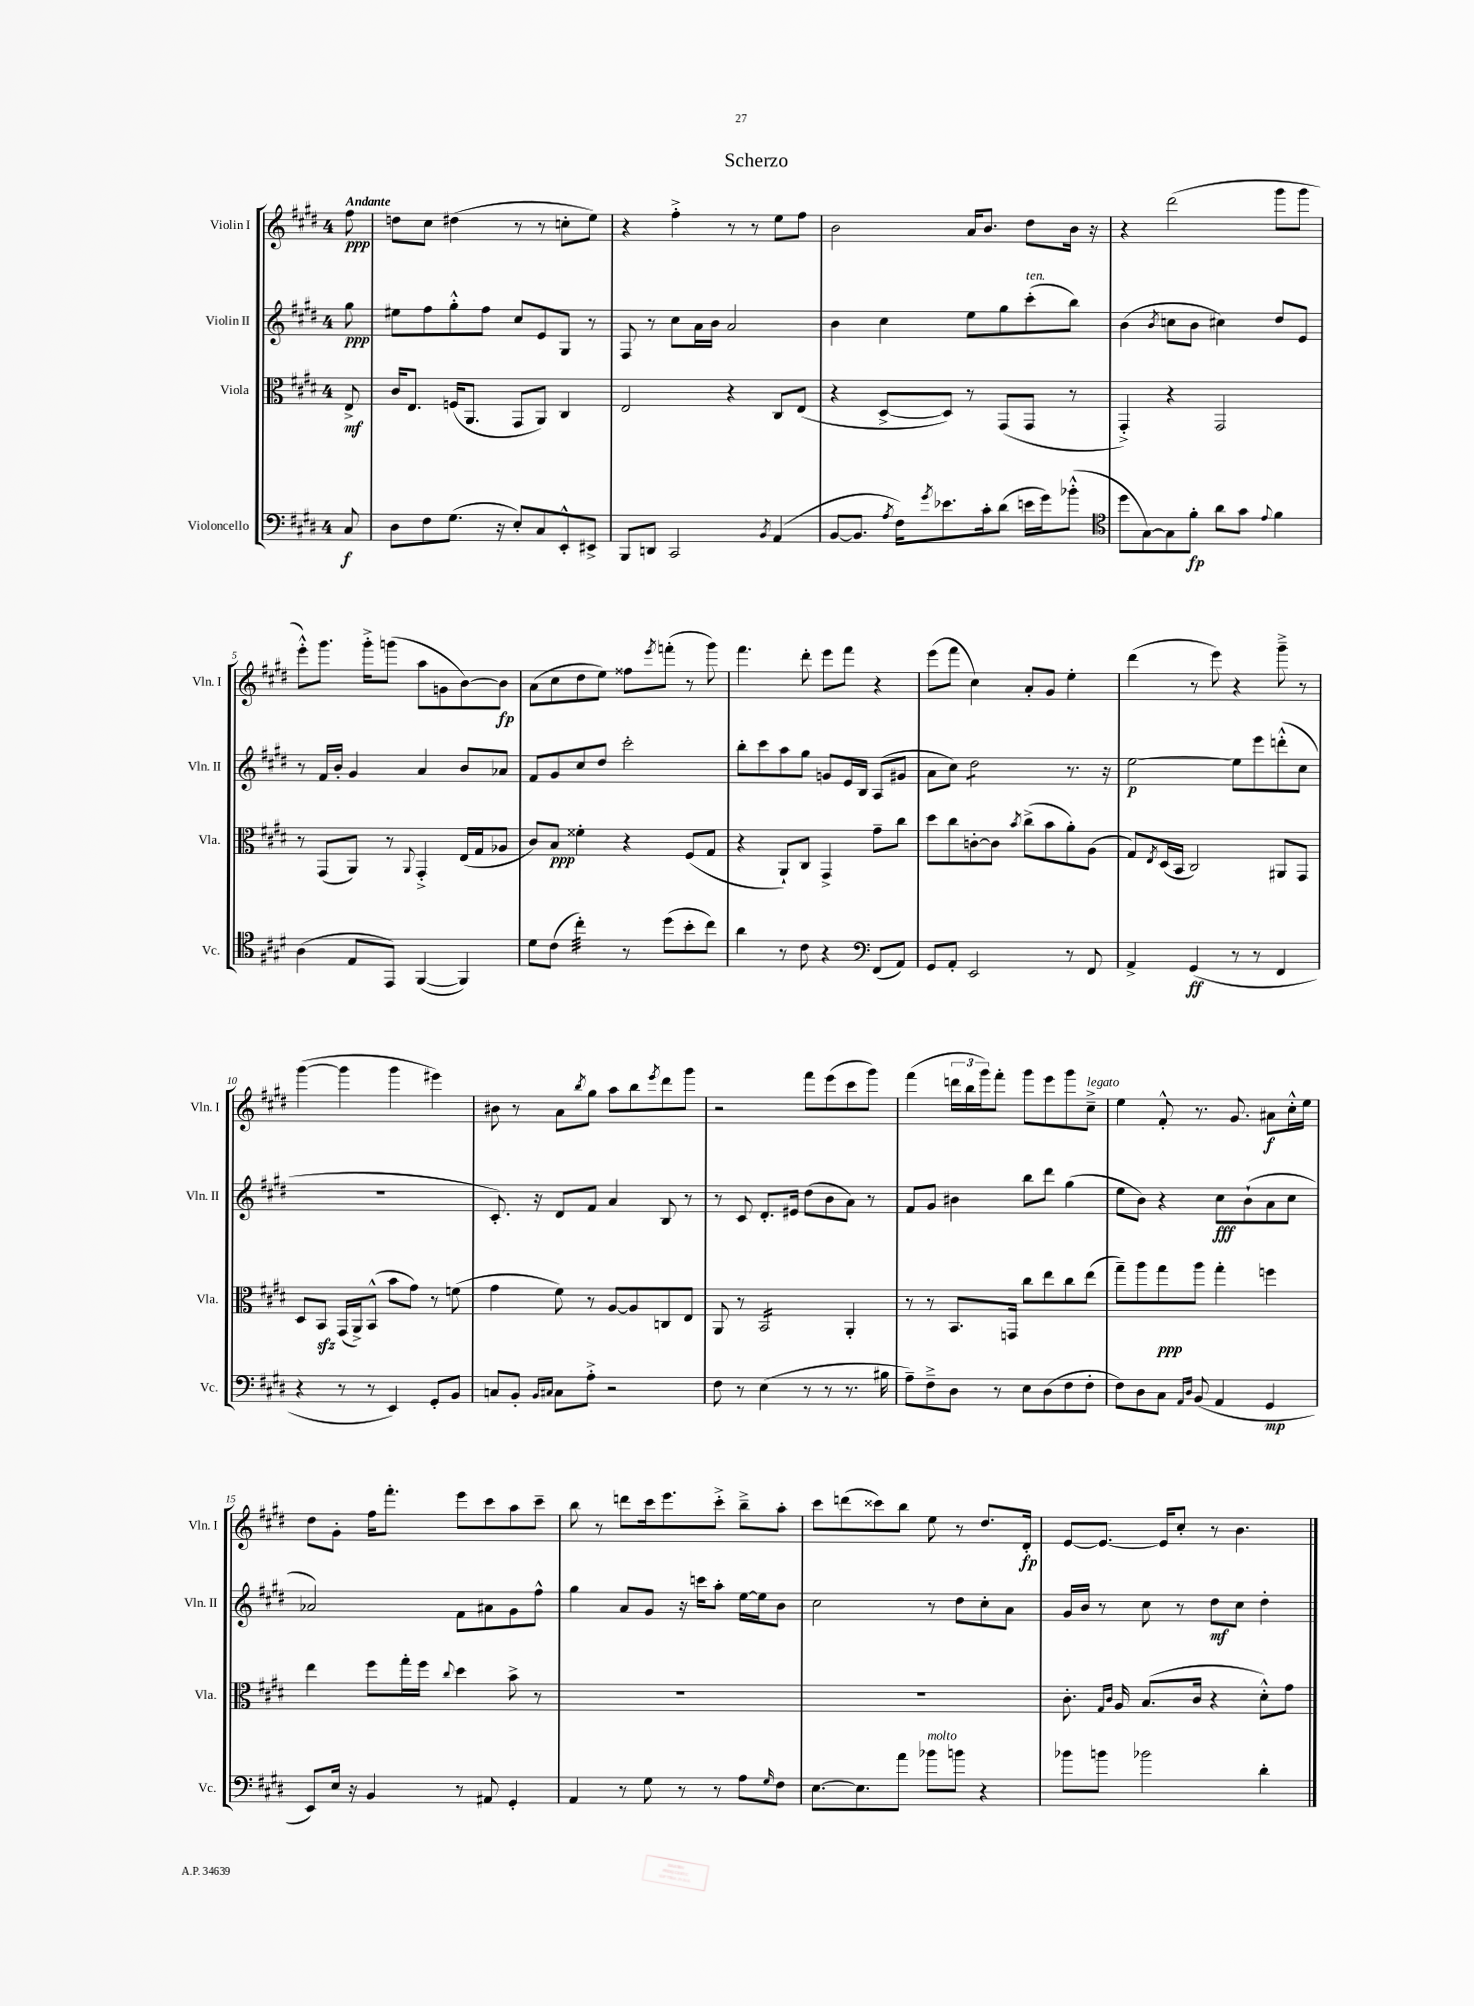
\header { title = "Scherzo" }
<<
\new StaffGroup <<
\new Staff = "s0" \with { instrumentName = "Violin I" shortInstrumentName = "Vln. I" } {
    \clef treble \key e \major \once \override Staff.TimeSignature.style = #'single-digit \time 4/4 \partial 8 \tempo "Andante"
    fis''8\ppp |
    d''8 cis''8 dis''4( r8 r8 c''8-. e''8) |
    r4 fis''4-.-> r8 r8 e''8 fis''8 |
    b'2 a'16 b'8. dis''8 b'16 r16 |
    r4 dis'''2( gis'''8 gis'''8 |
    e'''8-.-^) gis'''8. gis'''16-.-> g'''8( a''8 g'8 b'8~) b'8\fp |
    a'8( cis''8 dis''8 e''8) fisis''8 \acciaccatura { e'''8 } f'''8-.( r8 gis'''8) |
    fis'''4. dis'''8-. e'''8 fis'''8 r4 |
    e'''8( fis'''8 cis''4) a'8-. gis'8 e''4-. |
    dis'''4( r8 e'''8) r4 gis'''8---> r8 |
    gis'''4~( gis'''4 gis'''4 eis'''4) |
    bis'8 r8 a'8 \acciaccatura { b''8 } gis''8 a''8 b''8 \acciaccatura { e'''8 } dis'''8 gis'''8 |
    r2 fis'''8 e'''8( cis'''8 gis'''8) |
    fis'''4( \tuplet 3/2 { d'''16 b''16 gis'''16) } fis'''8-. gis'''8 e'''8 gis'''8 cis''8--->^\markup { \italic "legato" } |
    e''4 fis'8-.-^ r8. gis'8. ais'8\f cis''16-.-^ e''16 |
    dis''8 gis'8-. fis''16 fis'''8.-. e'''8 cis'''8 a''8 cis'''8-- |
    b''8 r8 d'''8 cis'''16 e'''8. cis'''8-.-> b''8---> a''8-. |
    cis'''8 d'''8( cisis'''8) b''8 e''8 r8 dis''8. dis'16-.\fp |
    e'8~ e'8.~ e'16 cis''8-. r8 b'4. \bar "|." |
}
\new Staff = "s1" \with { instrumentName = "Violin II" shortInstrumentName = "Vln. II" } {
    \clef treble \key e \major \once \override Staff.TimeSignature.style = #'single-digit \time 4/4 \partial 8
    gis''8\ppp |
    eis''8 fis''8 gis''8-.-^ fis''8 cis''8 e'8 gis8 r8 |
    fis8 r8 cis''8 a'16 b'16 a'2 |
    b'4 cis''4 e''8 gis''8 cis'''8-.^\markup { \italic "ten." }( b''8) |
    b'4( \acciaccatura { b'8 } c''8 b'8 cis''4) dis''8 e'8 |
    r8 fis'16 b'16-. gis'4 a'4 b'8 aes'8 |
    fis'8 gis'8 cis''8 dis''8 cis'''2-. |
    b''8-. cis'''8 a''8 gis''8 g'8 e'16 b16 a8( gis'8 |
    a'8 cis''8) dis''2:8 r8. r16 |
    e''2~\p e''8 e'''8 d'''8-.-^( cis''8 |
    R1 |
    cis'8.-.) r16 dis'8 fis'8 a'4 b8 r8 |
    r8 cis'8 dis'8.-. eis'16 dis''8( b'8 a'8) r8 |
    fis'8 gis'8 bis'4 b''8 dis'''8 gis''4( |
    e''8 b'8) r4 cis''8\fff b'8-!( a'8 cis''8 |
    aes'2) fis'8 ais'8 gis'8 fis''8-^ |
    gis''4 a'8 gis'8 r16 c'''16 a''8-. e''16~ e''16 b'8 |
    cis''2 r8 dis''8 cis''8-. a'8 |
    gis'16 b'16 r8 cis''8 r8 dis''8\mf cis''8 dis''4-. \bar "|." |
}
\new Staff = "s2" \with { instrumentName = "Viola" shortInstrumentName = "Vla." } {
    \clef alto \key e \major \once \override Staff.TimeSignature.style = #'single-digit \time 4/4 \partial 8
    e8->\mf |
    cis'16 e8. f16( a,8. gis,8 a,8) cis4 |
    e2 r4 cis8 e8( |
    r4 dis8~-> dis8) r8 gis,8( gis,8 r8 |
    gis,4-.->) r4 gis,2 |
    r8 gis,8( a,8) r8 \appoggiatura { a,8 } gis,4-.-> e16( gis16 aes8 |
    cis'8) b8\ppp fisis'4-. r4 fis8( gis8 |
    r4 a,8-!) cis8 gis,4-> gis'8-- cis''8 |
    dis''8 cis''8 c'8~-. c'8 \acciaccatura { b'8 } cis''8->( b'8 a'8-.) a8( |
    gis8) \acciaccatura { e8 } dis16( b,16 cis2) ais,8 gis,8 |
    dis8 b,8\sfz gis,16( a,16->) b,8-^( b'8 gis'8) r8 f'8( |
    gis'4 fis'8) r8 a8~ a8 c8 e8 |
    a,8 r8 b,2:16 a,4-. |
    r8 r8 b,8. g,16 cis''8 e''8 cis''8 e''8( |
    gis''8--) a''8 gis''8\ppp a''8 gis''4-. f''4 |
    e''4 fis''8 gis''16-. fis''16 \appoggiatura { cis''8 } dis''4 b'8-> r8 |
    R1 |
    R1 |
    cis'8.-. \grace { gis16 cis'16 } a16 b8.( cis'16 r4 dis'8-.-^) gis'8 \bar "|." |
}
\new Staff = "s3" \with { instrumentName = "Violoncello" shortInstrumentName = "Vc." } {
    \clef bass \key e \major \once \override Staff.TimeSignature.style = #'single-digit \time 4/4 \partial 8
    cis8\f |
    dis8 fis8 gis8.( r16 e8-.) cis8 e,8-.-^ eis,8-> |
    b,,8 d,8 cis,2 \acciaccatura { b,8 } a,4( |
    b,8~ b,8. \acciaccatura { a8 } fis16) \acciaccatura { gis'8 } ees'8. cis'16-. dis'8( e'16 gis'16) bes'8-.-^( |
    \clef tenor dis''8 gis8~) gis8 fis'8-.\fp a'8 gis'8 \appoggiatura { e'8 } fis'4 |
    a4( e8 e,8) fis,4~( fis,4) |
    dis'8 cis'8( cis''4:32-.) r8 dis''8( b'8-. cis''8) |
    a'4 r8 cis'8 r4 \clef bass fis,8( a,8) |
    gis,8 a,8-. e,2 r8 fis,8 |
    a,4-> gis,4\ff( r8 r8 fis,4 |
    r4 r8 r8 e,4) gis,8-. b,8 |
    c8 b,8-. \grace { b,16 cis16 } cis8 a8-.-> r2 |
    fis8 r8 e4( r8 r8 r8. bis16 |
    a8--) fis8---> dis8 r8 e8 dis8( fis8 fis8-. |
    fis8) dis8 cis8 \grace { a,16 dis16 } b,8( a,4 gis,4\mp |
    e,8) e16 r16 b,4 r8 ais,8 gis,4-. |
    a,4 r8 gis8 r8 r8 a8 \grace { gis16 } fis8 |
    e8.~ e8. a'8 bes'8^\markup { \italic "molto" } b'8 r4 |
    bes'8 b'8 bes'2 dis'4-. \bar "|." |
}
>>
>>
